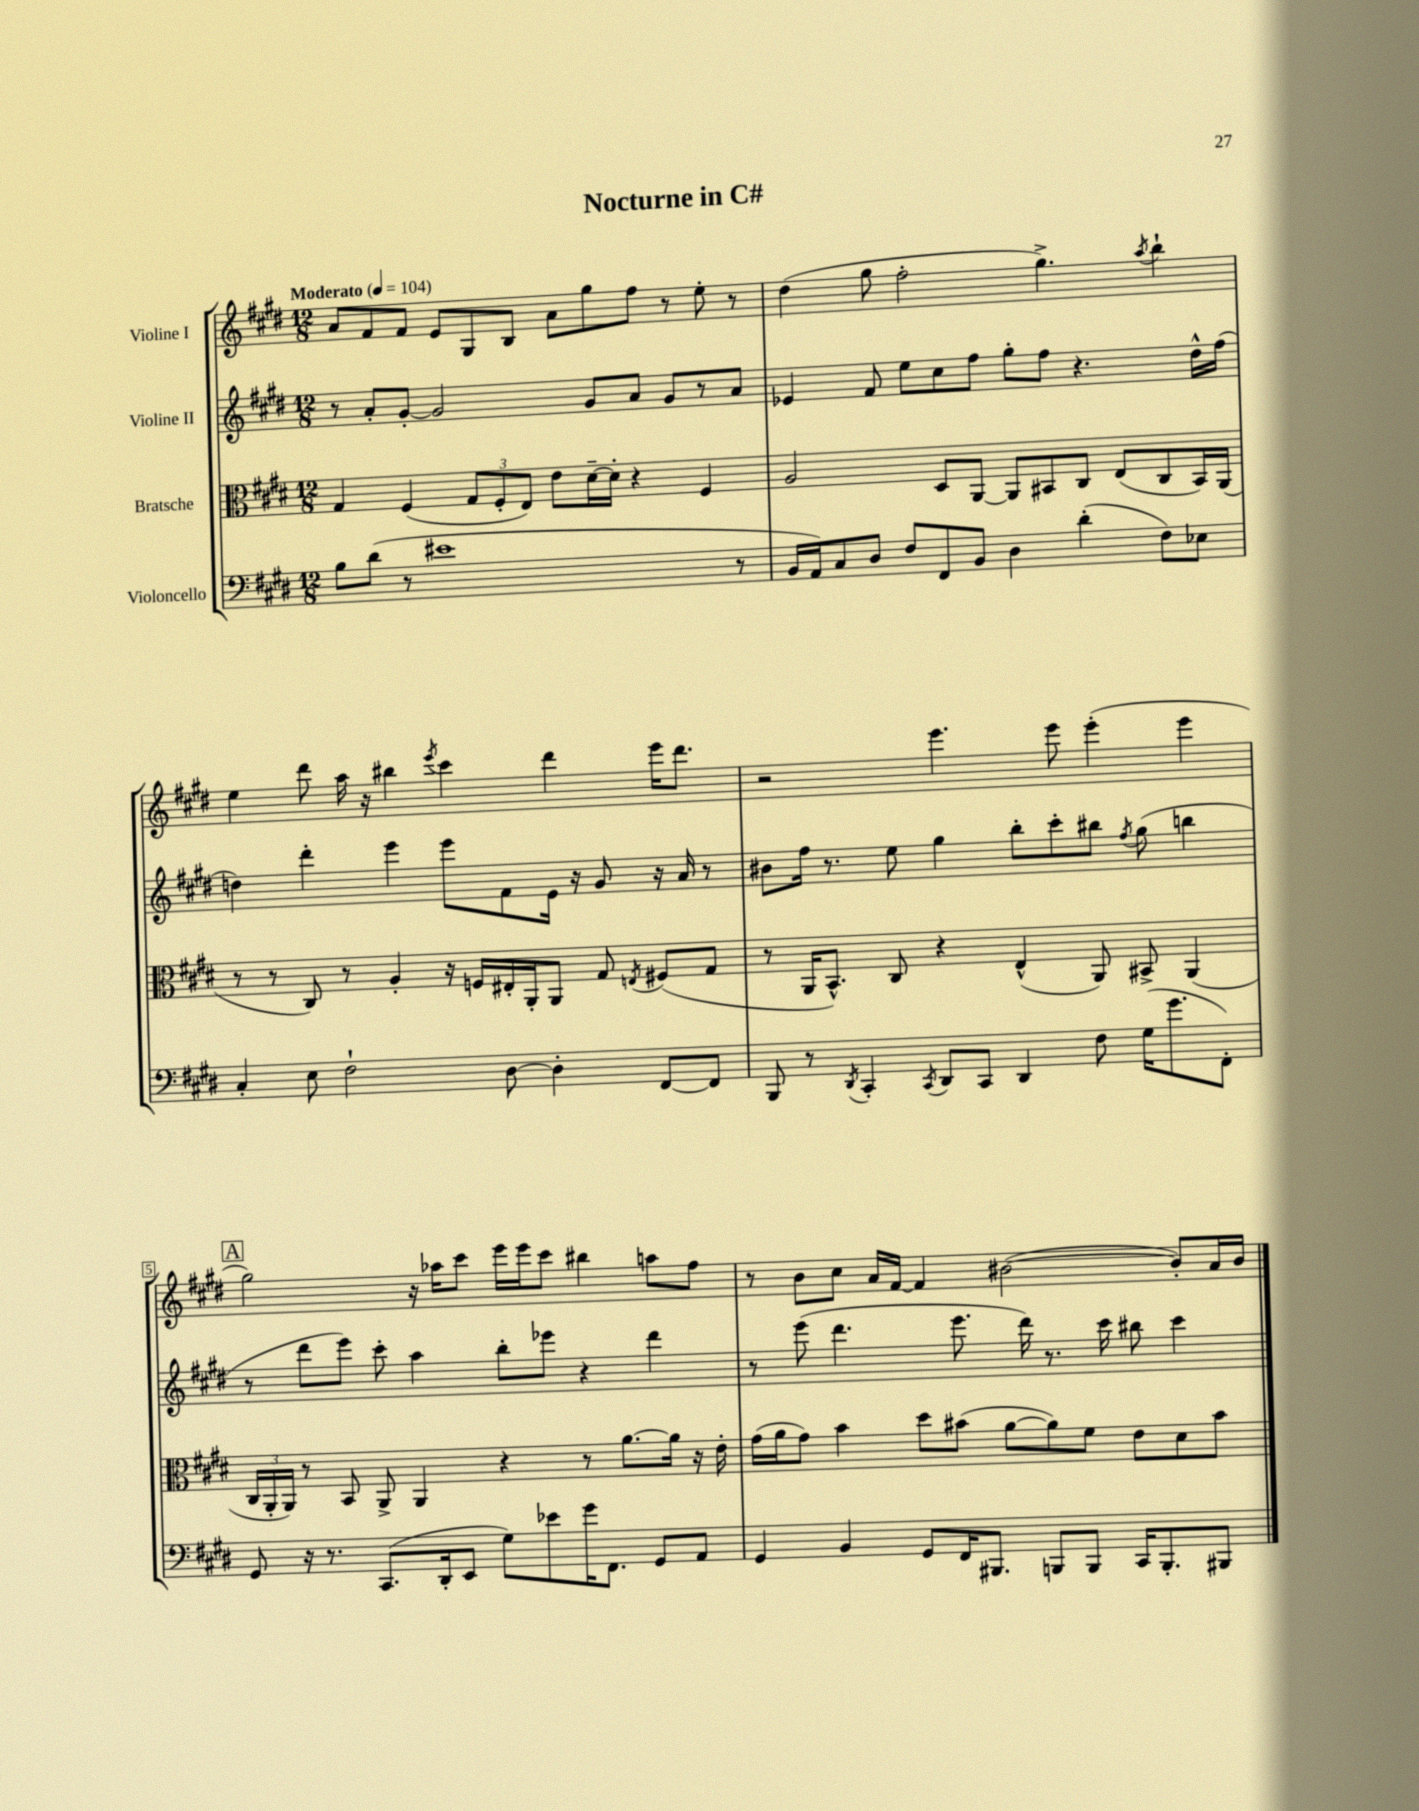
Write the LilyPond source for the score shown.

\header { title = "Nocturne in C#" }
<<
\new StaffGroup <<
\new Staff = "s0" \with { instrumentName = "Violine I" } {
    \clef treble \key e \major \numericTimeSignature \time 12/8 \tempo "Moderato" 4 = 104
    \autoBeamOff a'8[ fis'8 fis'8] e'8[ gis8 b8] a'8[ gis''8 fis''8] r8 e''8-. r8 |
    dis''4( gis''8 fis''2-. gis''4.->) \acciaccatura { a''8 } b''4-! |
    e''4 dis'''8 a''16 r16 bis''4 \acciaccatura { e'''8 } cis'''4 dis'''4 e'''16[ dis'''8.] |
    r2 e'''4. e'''8 e'''4-.( e'''4 |
    \mark \markup { \box "A" } gis''2) r16 aes''16[ cis'''8] e'''16[ e'''16 cis'''8] bis''4 a''8[ fis''8] |
    r8 b'8[ cis''8] a'16[ fis'16]~ fis'4 bis'2~( bis'8[-.) a'16 bis'16] \bar "|." |
}
\new Staff = "s1" \with { instrumentName = "Violine II" } {
    \clef treble \key e \major \numericTimeSignature \time 12/8
    \autoBeamOff r8 a'8[-. gis'8]~-. gis'2 gis'8[ a'8] gis'8[ r8 a'8] |
    ees'4 fis'8 e''8[ cis''8 fis''8] gis''8[-. fis''8] r4. dis''16[-^ fis''16]( |
    d''4) dis'''4-. e'''4 e'''8[ fis'8 e'16] r16 gis'8 r16 a'16 r8 |
    bis'8[ fis''16] r8. e''8 gis''4 b''8[-. cis'''8-. bis''8] \acciaccatura { fis''8 } gis''8( b''4 |
    \mark \markup { \box "A" } r8 dis'''8[ e'''8]) cis'''8-. a''4 b''8[-. ees'''8] r4 dis'''4 |
    r8 e'''8( dis'''4. e'''8. dis'''16) r8. cis'''16 bis''8 cis'''4 \bar "|." |
}
\new Staff = "s2" \with { instrumentName = "Bratsche" } {
    \clef alto \key e \major \numericTimeSignature \time 12/8
    \autoBeamOff gis4 fis4( \tuplet 3/2 { gis8[ fis8-. e8]) } e'8[ dis'16~-- dis'16]-. r4 fis4 |
    a2 dis8[ a,8]~ a,8[ bis,8 cis8] e8[( cis8 bis,16) a,16]( |
    r8 r8 cis8) r8 a4-. r16 f16[ eis16-. a,16-. a,8] gis8 \acciaccatura { e8 } fis8[( gis8] |
    r8 a,16[ b,8.]-^) cis8 r4 e4-^( a,8) bis,8-> a,4( |
    \mark \markup { \box "A" } \tuplet 3/2 { cis16[ a,16-. a,16]) } r8 b,8 a,8-> a,4 r4 r8 a'8.[~ a'16] r16 e'16-. |
    gis'16[( a'16 gis'8]) b'4 dis''8[ bis'8]( a'8[~ a'8) fis'8] e'8[ dis'8 bis'8] \bar "|." |
}
\new Staff = "s3" \with { instrumentName = "Violoncello" } {
    \clef bass \key e \major \numericTimeSignature \time 12/8
    \autoBeamOff b8[ dis'8]( r8 eis'1 r8 |
    b,16[ a,16) cis8 dis8] fis8[ fis,8 b,8] dis4 dis'4-.( fis8[) ees8] |
    cis4-. e8 fis2-! dis8~ dis4-. fis,8[~ fis,8] |
    b,,8 r8 \acciaccatura { dis,8 } cis,4-. \acciaccatura { cis,8 } dis,8[ cis,8] dis,4 fis8 gis16[( gis'8. fis,8]-.) |
    \mark \markup { \box "A" } gis,8 r16 r8. cis,8.[( dis,16-. e,8] gis8[) ees'8 gis'16 fis,8.] gis,8[ a,8] |
    gis,4 b,4 gis,8[ fis,16 bis,,8.] b,,8[ b,,8] cis,16[ b,,8.-. bis,,8] \bar "|." |
}
>>
>>
\layout { \context { \Score \override BarNumber.break-visibility = ##(#f #t #t) barNumberVisibility = #(every-nth-bar-number-visible 5) \override BarNumber.stencil = #(make-stencil-boxer 0.1 0.3 ly:text-interface::print) } }
